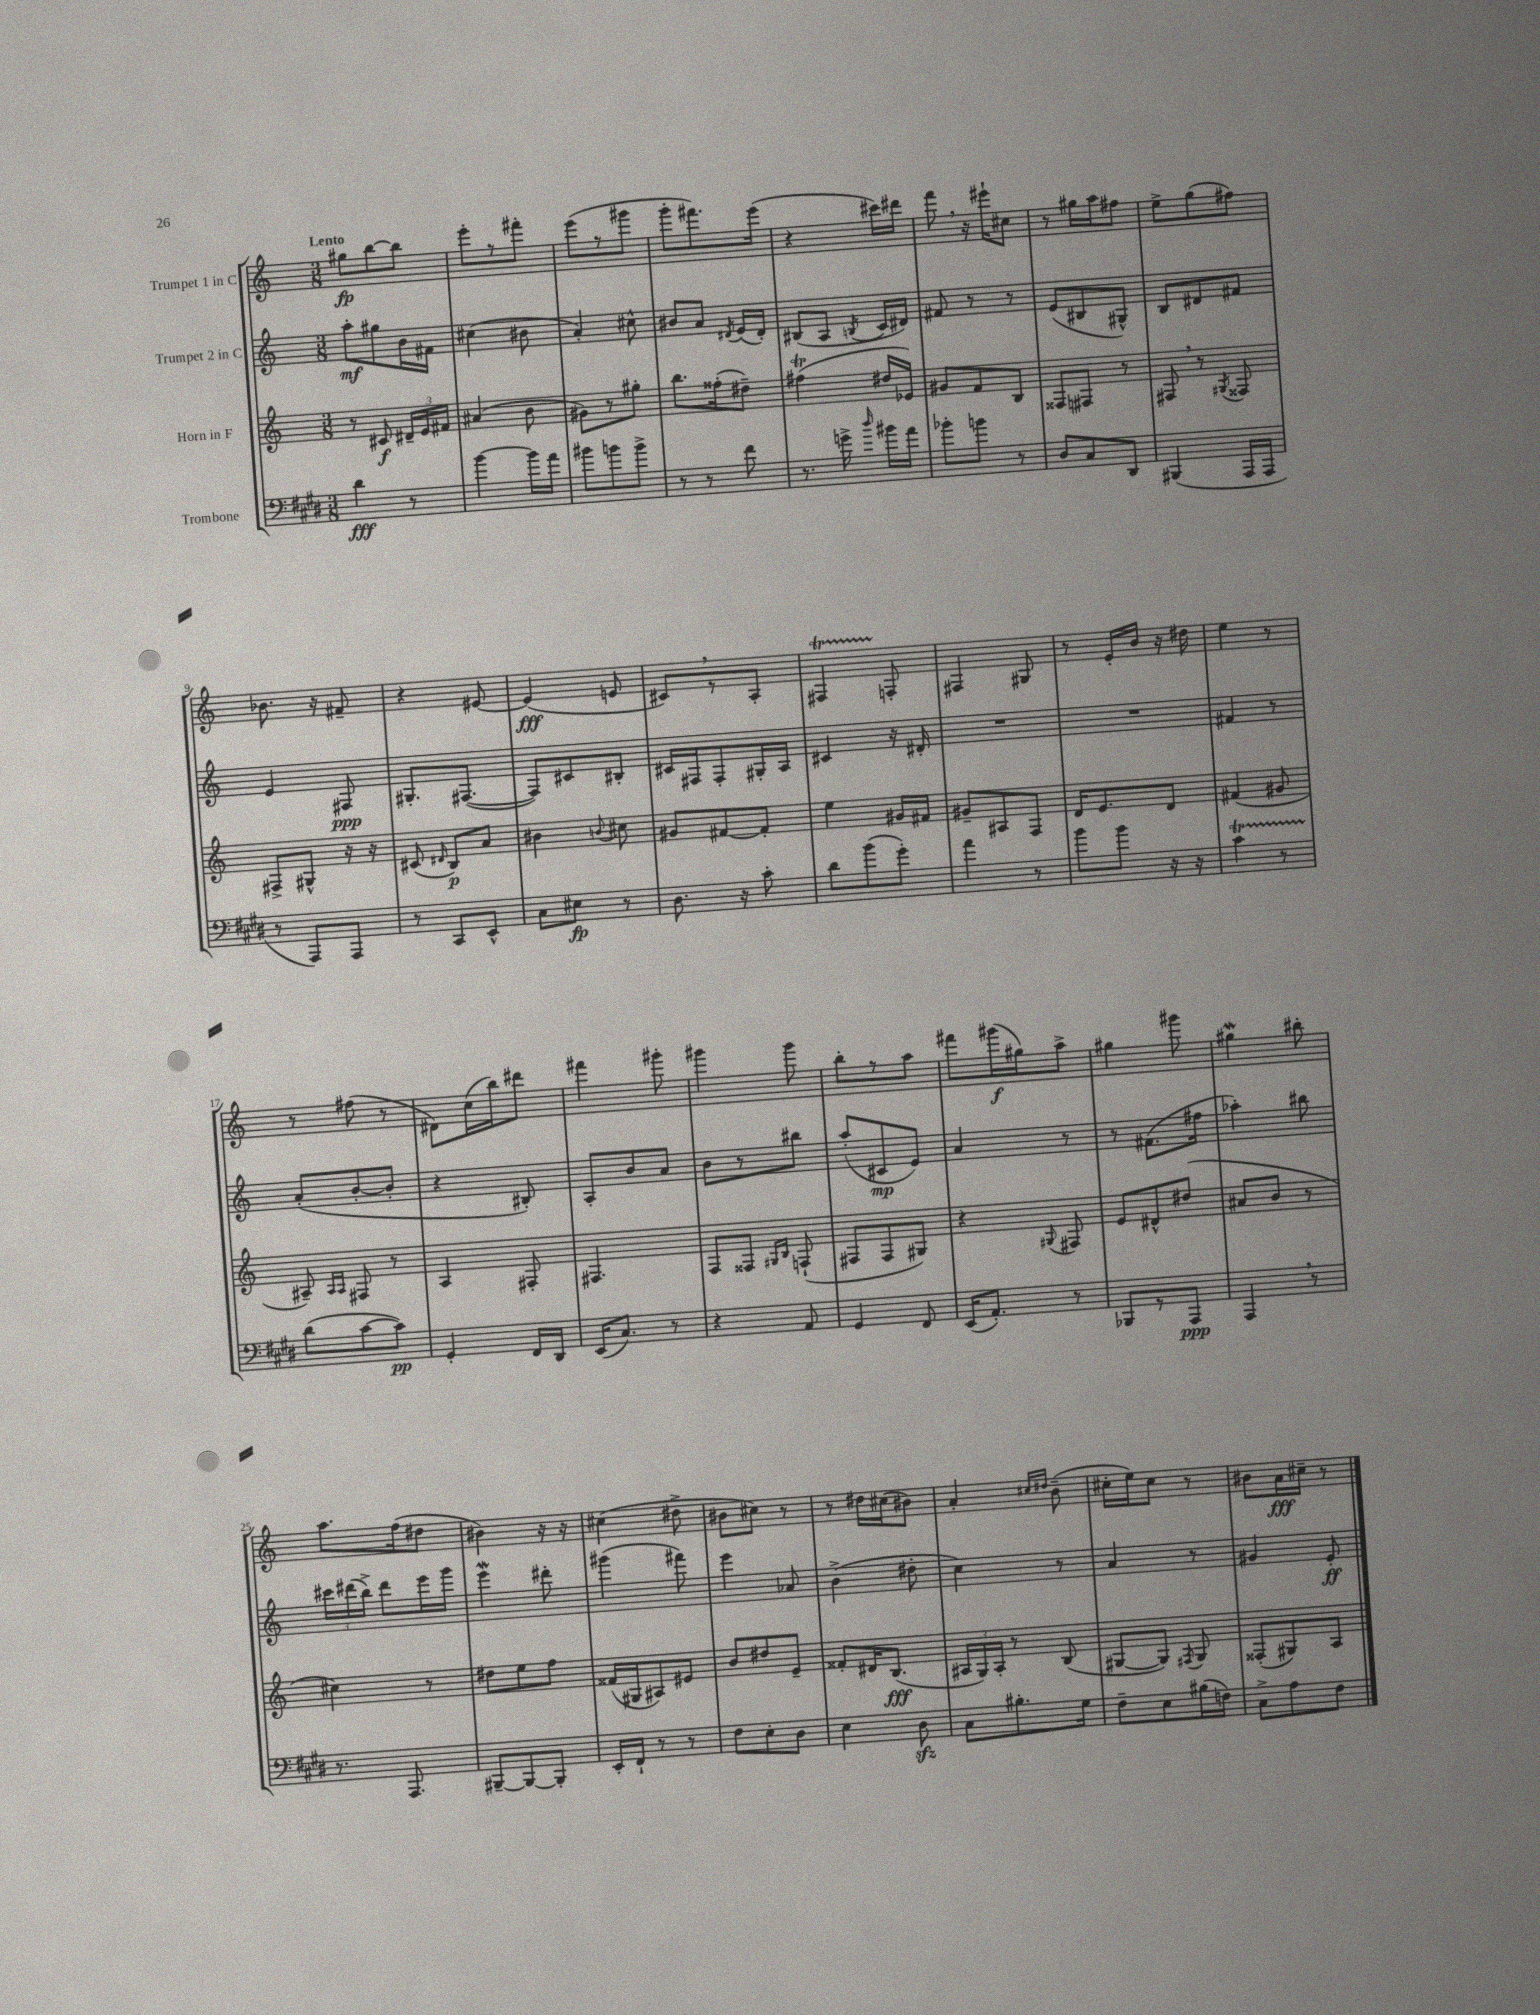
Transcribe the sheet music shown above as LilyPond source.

<<
\new StaffGroup <<
\new Staff = "s0" \with { instrumentName = "Trumpet 1 in C" } {
    \clef treble \key c \major \numericTimeSignature \time 3/8 \tempo "Lento"
    \autoBeamOff gis''8[\fp b''8~ b''8] |
    e'''8[-. r8 fis'''8]-. |
    e'''8[( r8 gis'''8] |
    g'''8[-. fis'''8.) e'''16]( |
    r4 cis'''16[) dis'''16] |
    f'''8 \breathe r16 eis'''16[-! cis''8] |
    r8 gis''16[ a''16 fis''8] |
    e''8[-> g''8( fis''8]) |
    bes'8. r16 fis'8-- |
    r4 eis'8~ |
    eis'4\fff( e'8 |
    cis'8[) \breathe r8 a8]-. |
    fis4\startTrillSpan f8-.\stopTrillSpan |
    fis4 gis8 |
    r8 e'16[-. b'16] r16 dis''16 |
    e''4 r8 |
    r8 fis''8( r8 |
    dis'8[) c''16( b''16) dis'''8] |
    fis'''4 gis'''8-. |
    gis'''4 gis'''8 |
    b''8[-. r8 a''8] |
    fis'''8[ gis'''16\f( gis''16) a''8]-> |
    gis''4 gis'''8 |
    gis''4\mordent bis''8-. |
    a''8.[ f''16( dis''8] |
    bis'4) r16 r16 |
    cis''4( dis''8-> |
    bis'8[ cis''8]) r8 |
    r8 dis''16[ cis''16( bis'8]) |
    a'4-. \grace { cis''16[ dis''16] } b'8--( |
    cis''16[-. e''16) cis''8] r8 |
    bis'8[ a'16\fff cis''16]-- r8 \bar "|." |
}
\new Staff = "s1" \with { instrumentName = "Trumpet 2 in C" } {
    \clef treble \key c \major \numericTimeSignature \time 3/8
    \autoBeamOff a''8[-.\mf gis''8 b'16 fis'16] |
    cis''4( bis'8 |
    a'4-.) cis''8-^ |
    bis'8[ a'8] \acciaccatura { dis'8 } e'16[( dis'16]-.) |
    bis8[( a8] \acciaccatura { b8 } c'16[ dis'16]) |
    fis'8 r8 r8 |
    e'8[( bis8 gis8]-^) |
    b8[ dis'8 fis'8] |
    e'4 fis8\ppp |
    gis8.[-. fis8.]~( |
    fis8[) cis'8 bis8]-. |
    cis'16[ fis16 fis8-. gis16-. a16] |
    cis'4 r16 dis'16-. |
    R4. |
    R4. |
    fis'4 r8 |
    a'8[-.( b'8~-. b'8]-. |
    r4 bis8-.) |
    a8[-. b'8 a'8] |
    b'8[ r8 bis''8] |
    a''8[-.( cis'8\mp e'8]) |
    a'4 r8 |
    r8 fis'8.[( fis''16] |
    aes''4-.) bis''8 |
    \tuplet 3/2 { cis'''16[ dis'''16( b''16]->) } dis'''8[ e'''16 g'''16] |
    e'''4\mordent dis'''8-. |
    gis'''4( fis'''8) |
    e'''4 aes'8 |
    b'4->( dis''8-. |
    c''4) r8 |
    a'4 r8 |
    gis'4 e'8-.\ff \bar "|." |
}
\new Staff = "s2" \with { instrumentName = "Horn in F" } {
    \clef treble \key c \major \numericTimeSignature \time 3/8
    \autoBeamOff r8 cis'8\f \tuplet 3/2 { dis'16[-- e'16 fis'16] } |
    ais'4( b'8 |
    gis'8[) r8 gis''8]-. |
    b''8.[ fisis''16-.( dis''8]--) |
    fis''4\trill( dis''16[ ees'16]) |
    gis'8[ f'8 b8] |
    fisis8[ fis8] r8 |
    fis8 \breathe r8 \acciaccatura { gis8 } fisis8 |
    fis8[-> gis8]-^ r16 r16 |
    cis'8( \grace { dis'16 } b8[\p) a'8] |
    bis'4 \appoggiatura { b'8 } cis''8 |
    gis'8[ fis'8~ fis'8]-. |
    e''4 gis'16[ fis'16] |
    gis'8[-- ais8 f8] |
    d'16[ e'8. d'8] |
    fis'4( gis'8 |
    ais8--) \grace { ais16[ ais16] } fis8 r8 |
    a4 fis8-. |
    fis4. |
    f8[ fisis8] \grace { gis16[ b16] } f8-!( |
    fis8[ fis8 gis8]) |
    r4 \appoggiatura { gis8 } fis8 |
    e'8[ dis'8-^ dis''8]( |
    ais'8[ b'8] r8 |
    cis''4) r8 |
    dis''8[ e''8 f''8] |
    fisis'16[( gis16 ais8) eis'8] |
    b'8[ dis''8 e'8]-- |
    fisis'8[-. dis'16 b8.]\fff( |
    \tuplet 3/2 { ais16[ g16) ais16]-. } r8 b8( |
    gis8[~ gis8]) \acciaccatura { fis8 } gis8 |
    fisis8[-.( gis8) a8] \bar "|." |
}
\new Staff = "s3" \with { instrumentName = "Trombone" } {
    \clef bass \key e \major \numericTimeSignature \time 3/8
    \autoBeamOff dis'4\fff r8 |
    b'4~ b'16[ a'16] |
    bis'8[ b'8 b'8]-> |
    r8 r8 fis'8 |
    r8. g'16-> \grace { dis''16 } bis'16[ a'16] |
    bes'8[-. b'8] r8 |
    dis8[ cis8 dis,8] |
    bis,,4( a,,16[ a,,16] |
    r8 a,,8[) a,,8] |
    r8 cis,8[ e,8]-^ |
    cis8[ eis8]\fp r8 |
    dis8. r16 cis'8-. |
    dis'8[ b'8( gis'8]-.) |
    a'4 r8 |
    b'8[ b'8] r16 r16 |
    cis'4\startTrillSpan r8 |
    dis'8[\stopTrillSpan( cis'8~ cis'8]\pp) |
    gis,4-. fis,16[ dis,16] |
    e,16[( cis8.]) r8 |
    r4 a,8 |
    gis,4 fis,8 |
    e,16[( a,8.]-.) r8 |
    bes,,8[ r8 a,,8]\ppp |
    a,,4 \breathe r8 |
    r8. a,,8. |
    bis,,8[~-- bis,,8~ bis,,8]-. |
    e,16[-. fis,16]-! r8 r8 |
    fis8[ e8-. dis8] |
    e4 dis8\sfz |
    cis8[ bis8.-. gis16] |
    fis8[-- e8 bis16( f16]) |
    cis8[-> a8 fis8] \bar "|." |
}
>>
>>
